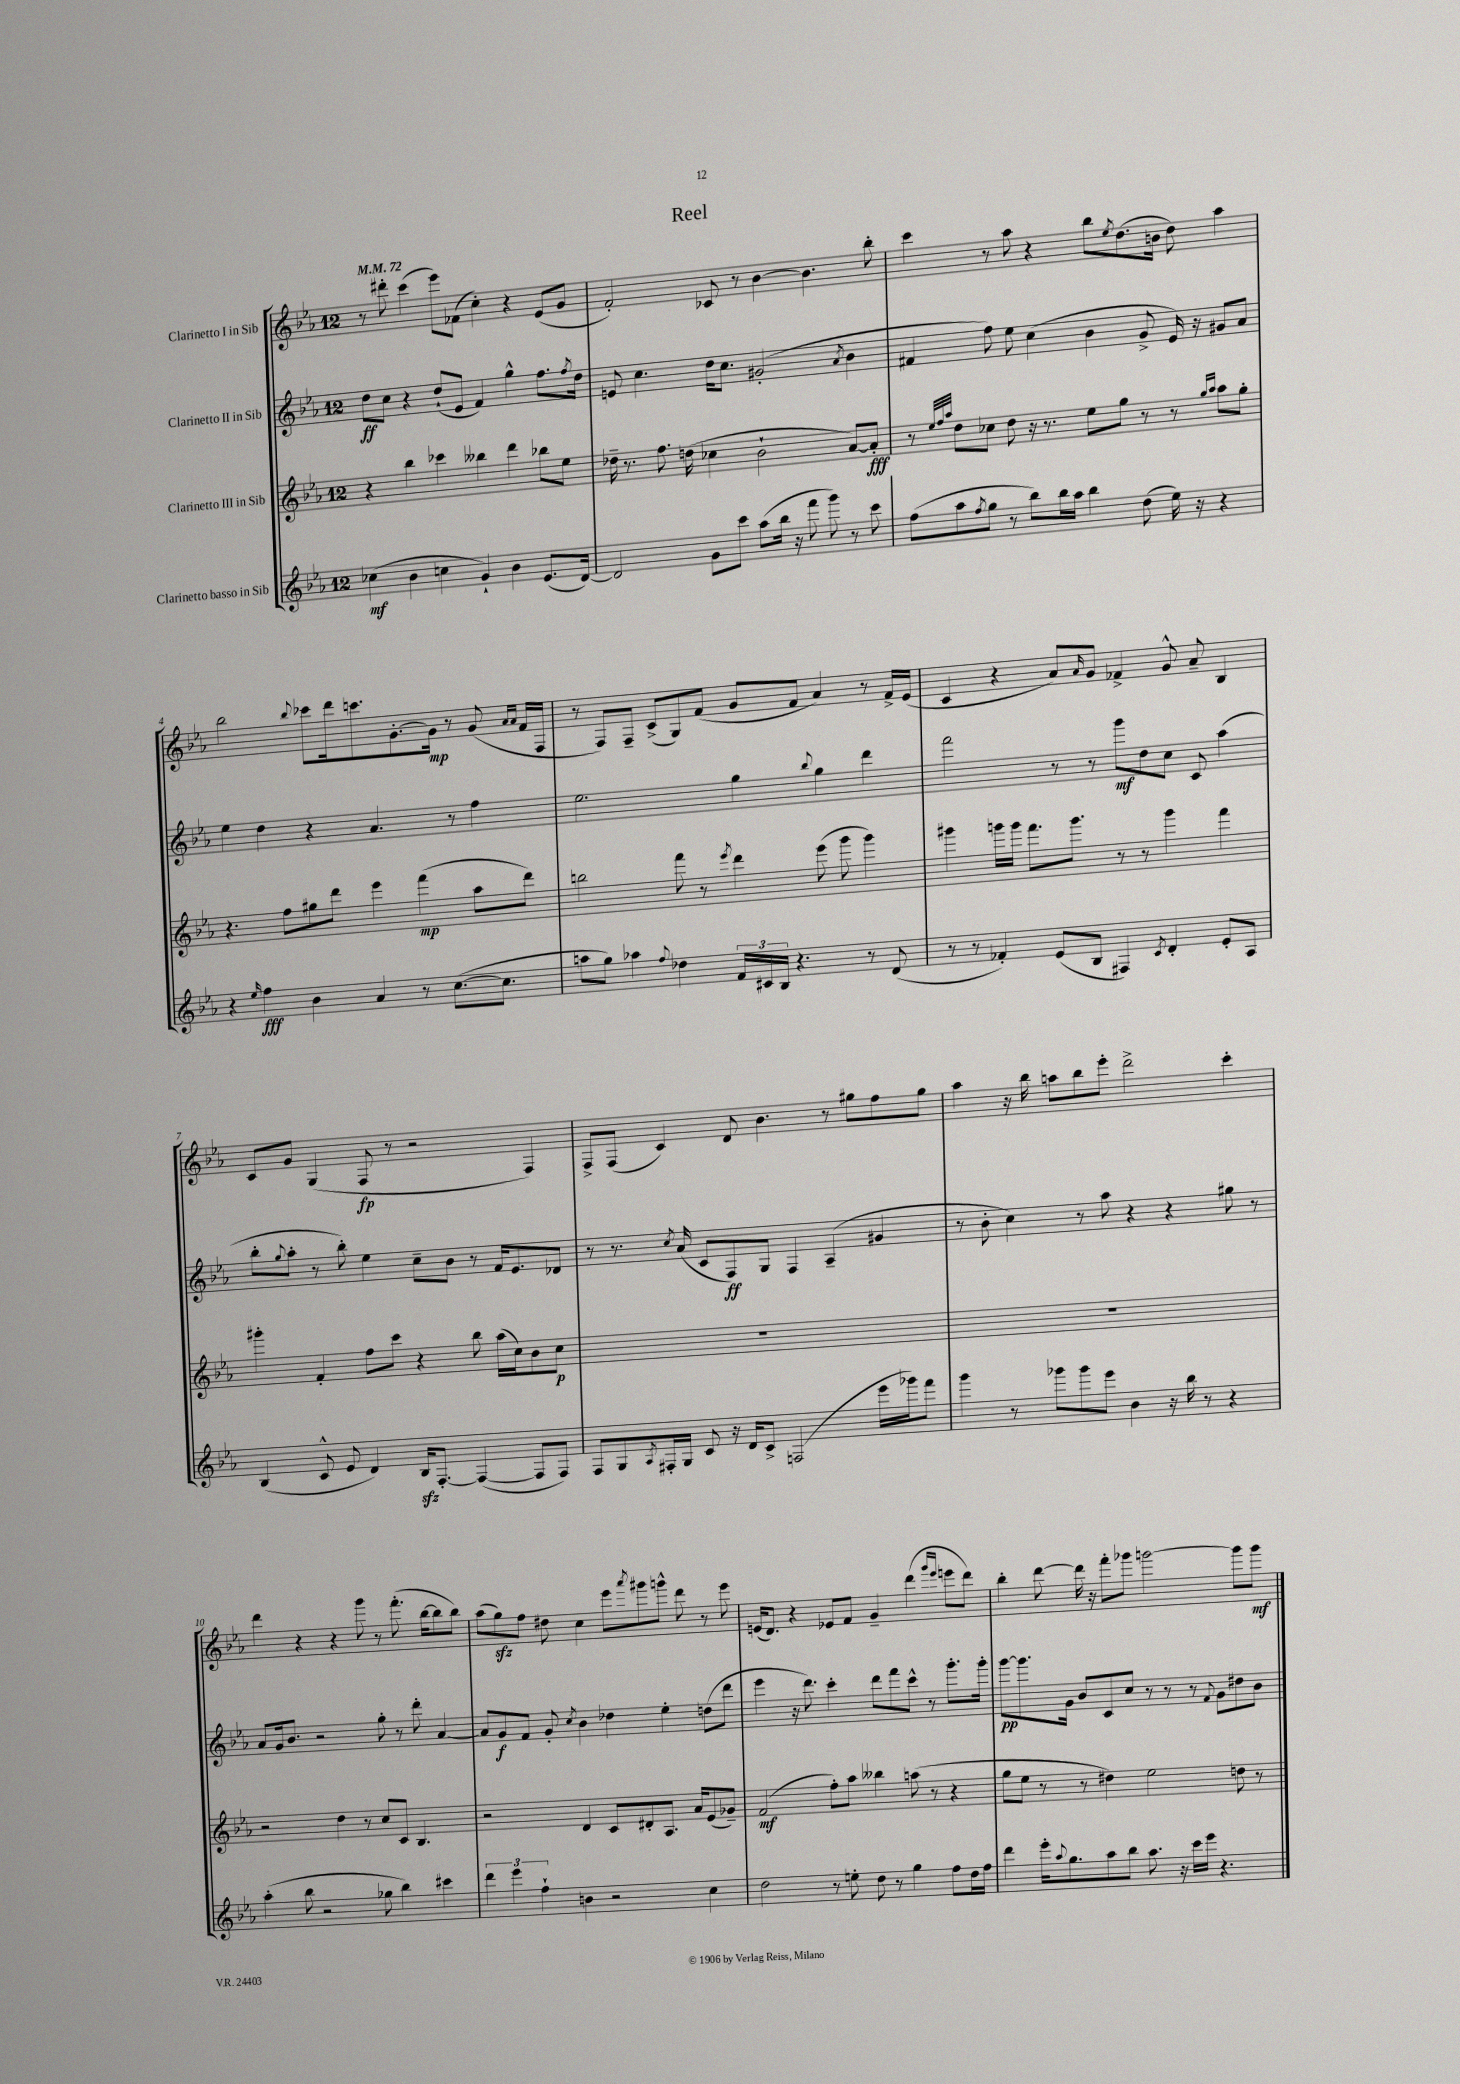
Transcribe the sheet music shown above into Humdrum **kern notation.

**kern	**dynam	**kern	**dynam	**kern	**dynam	**kern	**dynam
*part4	*part4	*part3	*part3	*part2	*part2	*part1	*part1
*staff4	*staff4	*staff3	*staff3	*staff2	*staff2	*staff1	*staff1
*I"Clarinetto basso in Sib	*	*I"Clarinetto III in Sib	*	*I"Clarinetto II in Sib	*	*I"Clarinetto I in Sib	*
*clefG2	*	*clefG2	*	*clefG2	*	*clefG2	*
*k[b-e-a-]	*	*k[b-e-a-]	*	*k[b-e-a-]	*	*k[b-e-a-]	*
*M12/8	*	*M12/8	*	*M12/8	*	*M12/8	*
*MM72	*	*MM72	*	*MM72	*	*MM72	*
=1	=1	=1	=1	=1	=1	=1	=1
(4cc-X\	mf	4r	.	8dd\L	ff	8r	.
.	.	.	.	8cc\J	.	8ddd#X'\	.
4b-\	.	4bb-\	.	4r	.	(4ccc\	.
4ccn\	.	4ccc-X\	.	(8dd`/L	.	8eee-\L)	.
.	.	.	.	8e-/J	.	(8f-X\J	.
4g`/)	.	4bb--X\	.	4f/)	.	4cc'\)	.
4b-\	.	4ddd\	.	4gg^^\	.	4r	.
(8.e-/L	.	8bb-X\L	.	8.ff\L	.	(8e-/L	.
.	.	8ee-\J	.	.	.	8g/J	.
.	.	.	.	8qff/	.	.	.
[16d/Jk)	.	.	.	16dd\Jk	.	.	.
=2	=2	=2	=2	=2	=2	=2	=2
2d/]	.	16dd-X~\	.	8en/	.	2f'/)	.
.	.	8.r	.	.	.	.	.
.	.	.	.	4.cc\	.	.	.
.	.	8.ff\	.	.	.	.	.
.	.	(16ddn\	.	.	.	.	.
8g\L	.	4cc-X\	.	16dd\KL	.	8c-X/	.
.	.	.	.	8.cc\J	.	.	.
8ccc\J	.	.	.	.	.	8r	.
(8aa-\L	.	2b-`\	.	(2g#X'/	.	[4b-\	.
16bb-\Jk	.	.	.	.	.	.	.
16r	.	.	.	.	.	.	.
8fff\	.	.	.	.	.	4.b-\]	.
8ggg\)	.	.	.	.	.	.	.
.	.	.	.	8qa-/	.	.	.
8r	.	[8a-/L)	.	4b-\	.	.	.
8ccc\	.	8a-'/J]	fff	.	.	8bb-'\	.
=3	=3	=3	=3	=3	=3	=3	=3
(8ff\L	.	8r	.	4f#X/	.	4ccc\	.
.	.	32qqee-/LLL	.	.	.	.	.
.	.	32qqff/	.	.	.	.	.
.	.	32qqaa-/JJJ	.	.	.	.	.
8aa-\	.	8dd\L	.	.	.	.	.
8qff/	.	.	.	.	.	.	.
8gg\J	.	8cc-X\J	.	8ff\)	.	8r	.
8r	.	8dd\	.	8ee-\	.	8aa-\	.
8bb-\L)	.	16r	.	(4cc\	.	4r	.
.	.	8.r	.	.	.	.	.
16bb-\L	.	.	.	.	.	.	.
16aa-\JJ	.	.	.	.	.	.	.
4bb-\	.	8ee-\L	.	4b-\	.	8bb-\L	.
.	.	.	.	.	.	8qee-/	.
.	.	8gg\J	.	.	.	(8.dd\	.
(8dd\	.	8r	.	8g^/	.	.	.
.	.	.	.	.	.	16bn\Jk	.
16ee-\)	.	8r	.	16e-/)	.	8dd\)	.
16r	.	.	.	16r	.	.	.
.	.	16qqgg/LL	.	.	.	.	.
.	.	16qqaa-/JJ	.	.	.	.	.
4r	.	8aa-\L	.	8g#X/L	.	4aa-\	.
.	.	8gg'\J	.	8a-/J	.	.	.
!!LO:LB:g=z
=4	=4	=4	=4	=4	=4	=4	=4
4r	.	4.r	.	4ee-\	.	2bb-\	.
16qqee-/	.	.	.	.	.	.	.
4ff\	fff	.	.	4dd\	.	.	.
.	.	8ff\L	.	.	.	.	.
.	.	.	.	.	.	8qqbb-/	.
4b-\	.	8gg#X\	.	4r	.	8ccc-X\L	.
.	.	8ddd\J	.	.	.	16ddd\k	.
.	.	.	.	.	.	8.cccn\	.
4a-/	.	4eee-\	.	4.a-/	.	.	.
.	.	.	.	.	.	[8.g'\	.
8r	.	(4fff\	mp	.	.	.	.
.	.	.	.	.	.	16g\Jk]	mp
([8.cc\L	.	.	.	8r	.	8r	.
.	.	8aa-\L	.	4ff\	.	(8g/	.
8.cc\J]	.	.	.	.	.	.	.
.	.	.	.	.	.	16qqa-/LL	.
.	.	.	.	.	.	16qqa-/JJ	.
.	.	8ddd\J)	.	.	.	16f/LL	.
.	.	.	.	.	.	16F/JJ	.
=5	=5	=5	=5	=5	=5	=5	=5
8aan\L	.	2bbn\	.	2.ee-\	.	8r	.
8gg\J)	.	.	.	.	.	8F/L)	.
4aa-X\	.	.	.	.	.	8F~/J	.
.	.	.	.	.	.	(8c^/L	.
8qqff/	.	.	.	.	.	.	.
4dd-X\	.	8fff\	.	.	.	8G/)	.
.	.	8r	.	.	.	(8f/J	.
.	.	8qeee-/	.	.	.	.	.
24f/LL	.	4ddd\	.	4gg\	.	8g/L	.
24c#X/	.	.	.	.	.	.	.
24B-/JJ	.	.	.	.	.	.	.
4.r	.	.	.	.	.	8f/J	.
.	.	.	.	8qqbb-/	.	.	.
.	.	(8eee-\	.	4gg\	.	4a-/)	.
.	.	8ggg\	.	.	.	.	.
8r	.	4ggg\)	.	4ddd\	.	8r	.
(8d/	.	.	.	.	.	16f^/LL	.
.	.	.	.	.	.	(16e-/JJ	.
=6	=6	=6	=6	=6	=6	=6	=6
8r	.	4ggg#X\	.	2fff\	.	4c/	.
8r	.	.	.	.	.	.	.
4f-X'/)	.	16gggn\LL	.	.	.	4r	.
.	.	16ggg\JJ	.	.	.	.	.
.	.	8.fff\L	.	.	.	.	.
(8e-/L	.	.	.	8r	.	8a-/L)	.
.	.	8.ggg\J	.	.	.	.	.
.	.	.	.	.	.	16qqa-/	.
8B-/J	.	.	.	8r	.	8g/J	.
4F#X/)	.	8r	.	8ggg\L	mf	4f-X^/	.
.	.	8r	.	8dd\	.	.	.
8qc/	.	.	.	.	.	.	.
4d'/	.	4ggg\	.	8cc\J	.	8g^^/	.
.	.	.	.	8c/	.	8a-~/	.
8e-'/L	.	4fff\	.	(4aa-\	.	4B-/	.
8A-/J	.	.	.	.	.	.	.
!!LO:LB:g=z
=7	=7	=7	=7	=7	=7	=7	=7
(4B-/	.	4ggg#X'\	.	8bb-'\L	.	8c/L	.
.	.	.	.	8qqgg/	.	.	.
.	.	.	.	8aa-'\J	.	8g/J	.
8c^^/	.	4f'/	.	8r	.	(4G/	.
8e-/	.	.	.	8bb-'\)	.	.	.
4d/)	.	8ff\L	.	4ee-\	.	8F/	fp
.	.	8ccc\J	.	.	.	8r	.
16B-zz/KL	.	4r	.	8cc~\L	.	2r	.
[8.F'/J	.	.	.	.	.	.	.
.	.	.	.	8b-\J	.	.	.
(4F/_	.	8bb-\	.	8r	.	.	.
.	.	(16aa-\LL	.	16f/KL	.	.	.
.	.	16cc\J)	.	8.e-/	.	.	.
8F/L]	.	8b-\	.	.	.	4F/)	.
8F/J)	.	8cc\J	p	8d-X/J	.	.	.
=8	=8	=8	=8	=8	=8	=8	=8
8F/L	.	1.r	.	8r	.	8F^/L	.
8G/	.	.	.	8.r	.	(8F/J	.
8qA-/	.	.	.	.	.	.	.
16F#X'/L	.	.	.	.	.	4c/)	.
.	.	.	.	8qcc/	.	.	.
16G/JJ	.	.	.	(16a-/	.	.	.
8c/	.	.	.	8c/L	.	.	.
16r	.	.	.	8F/)	ff	8d/	.
16d/KL	.	.	.	.	.	.	.
8c^/J	.	.	.	8G/J	.	4.b-\	.
(2Fn/	.	.	.	4F/	.	.	.
.	.	.	.	(4A-~/	.	8r	.
.	.	.	.	.	.	8gg#X\L	.
16eee-\LL	.	.	.	4g#X/	.	8ff\	.
16ggg-X\J)	.	.	.	.	.	.	.
8fff\J	.	.	.	.	.	8gg#\J	.
=9	=9	=9	=9	=9	=9	=9	=9
4ggg\	.	1.r	.	8r	.	4aa-\	.
.	.	.	.	8b-'\	.	.	.
8r	.	.	.	4cc\)	.	16r	.
.	.	.	.	.	.	16bb-\	.
8ggg-X\L	.	.	.	.	.	8aan\L	.
8ggg-\	.	.	.	8r	.	8bb-\	.
8eee-\J	.	.	.	8aa-\	.	8eee-'\J	.
4b-\	.	.	.	4r	.	2ddd^\	.
16r	.	.	.	4r	.	.	.
16bb-\	.	.	.	.	.	.	.
8r	.	.	.	.	.	.	.
4r	.	.	.	8gg#X\	.	4ccc'\	.
.	.	.	.	8r	.	.	.
!!LO:LB:g=z
=10	=10	=10	=10	=10	=10	=10	=10
(4aa-'\	.	2r	.	8a-/L	.	4ddd\	.
.	.	.	.	16g/k	.	.	.
.	.	.	.	8.b-/J	.	.	.
8bb-\	.	.	.	.	.	4r	.
2r	.	.	.	2r	.	.	.
.	.	4dd\	.	.	.	4r	.
.	.	8r	.	.	.	8ggg\	.
8gg-X\	.	8cc/L	.	8gg'\	.	8r	.
4bb-\)	.	8c/J	.	8r	.	(8.fff'\	.
.	.	4.B-/	.	8ddd'\	.	.	.
.	.	.	.	.	.	[16bb-\KL	.
4ccc#X\	.	.	.	[4a-/	.	8bb-\]	.
.	.	.	.	.	.	8bb-\J)	.
=11	=11	=11	=11	=11	=11	=11	=11
6ddd\	.	2r	.	8a-/L]	.	(8aa-\L	.
.	.	.	.	8g/	f	8ggzz\)	.
6eee-\	.	.	.	.	.	.	.
.	.	.	.	8f/J	.	8ff\J	.
6ff`\	.	.	.	.	.	.	.
.	.	.	.	8g'/	.	8dd#X\	.
.	.	.	.	8qcc/	.	.	.
4bn\	.	4d/	.	4b-\	.	4cc\	.
2r	.	8c/L	.	4dd-X\	.	8eee-\L	.
.	.	.	.	.	.	8qaaa-/	.
.	.	8d#X'/	.	.	.	8ggg#X\	.
.	.	8.A-/J	.	4ee-'\	.	8gggn^^\J	.
.	.	.	.	.	.	8ddd\	.
.	.	16a-/KL	.	.	.	.	.
4cc\	.	(8e-/	.	(8ddn\L	.	8r	.
.	.	8g-X~/J)	.	8ddd\J	.	8eee-\	.
=12	=12	=12	=12	=12	=12	=12	=12
2dd\	.	(2f/	mf	4eee-\	.	(16en/KL	.
.	.	.	.	.	.	8.d/J)	.
.	.	.	.	16r	.	4r	.
.	.	.	.	8.ddd\)	.	.	.
8r	.	8ff'\L)	.	4ccc'\	.	8e-X/L	.
8een'\	.	8aa-\J	.	.	.	8f/J	.
8dd\	.	4bb--X\	.	8ddd\L	.	4g~/	.
8r	.	.	.	8fff\	.	.	.
4gg\	.	(8aan\	.	8ccc^^\J	.	(4ddd\	.
.	.	8r	.	8r	.	.	.
.	.	.	.	.	.	16qqggg/LL	.
.	.	.	.	.	.	16qqeee-/JJ	.
8ff\L	.	4r	.	8.ggg'\L	.	8eeen\L	.
16dd\L	.	.	.	.	.	8ddd\J)	.
16ff\JJ	.	.	.	16ggg'\Jk	.	.	.
=13	=13	=13	=13	=13	=13	=13	=13
4ddd\	.	8gg\L	.	[8ggg\L	pp	4bb-'\	.
.	.	8ee-\J	.	8.ggg\]	.	.	.
16eee-'\KL	.	8r	.	.	.	[8ddd\	.
8qqaa-/	.	.	.	.	.	.	.
8.gg\	.	.	.	16g\Jk	.	.	.
.	.	8r	.	8b-/L	.	16ddd\]	.
.	.	.	.	.	.	16r	.
8aa-\	.	4dd#X\)	.	8c/	.	8fff'\L	.
8bb-\J	.	.	.	8cc/J	.	8ggg-X\J	.
8.aa-\	.	2ee-\	.	8r	.	[2gggn\	.
.	.	.	.	8r	.	.	.
16r	.	.	.	.	.	.	.
16ccc\LL	.	.	.	8r	.	.	.
16eee-\JJ	.	.	.	.	.	.	.
.	.	.	.	8qqf/	.	.	.
4.r	.	.	.	8g\L	.	.	.
.	.	8ddn\	.	8dd#X\	.	8ggg\L]	.
.	.	8r	.	8b-\J	.	8ggg\J	mf
==	==	==	==	==	==	==	==
*-	*-	*-	*-	*-	*-	*-	*-
